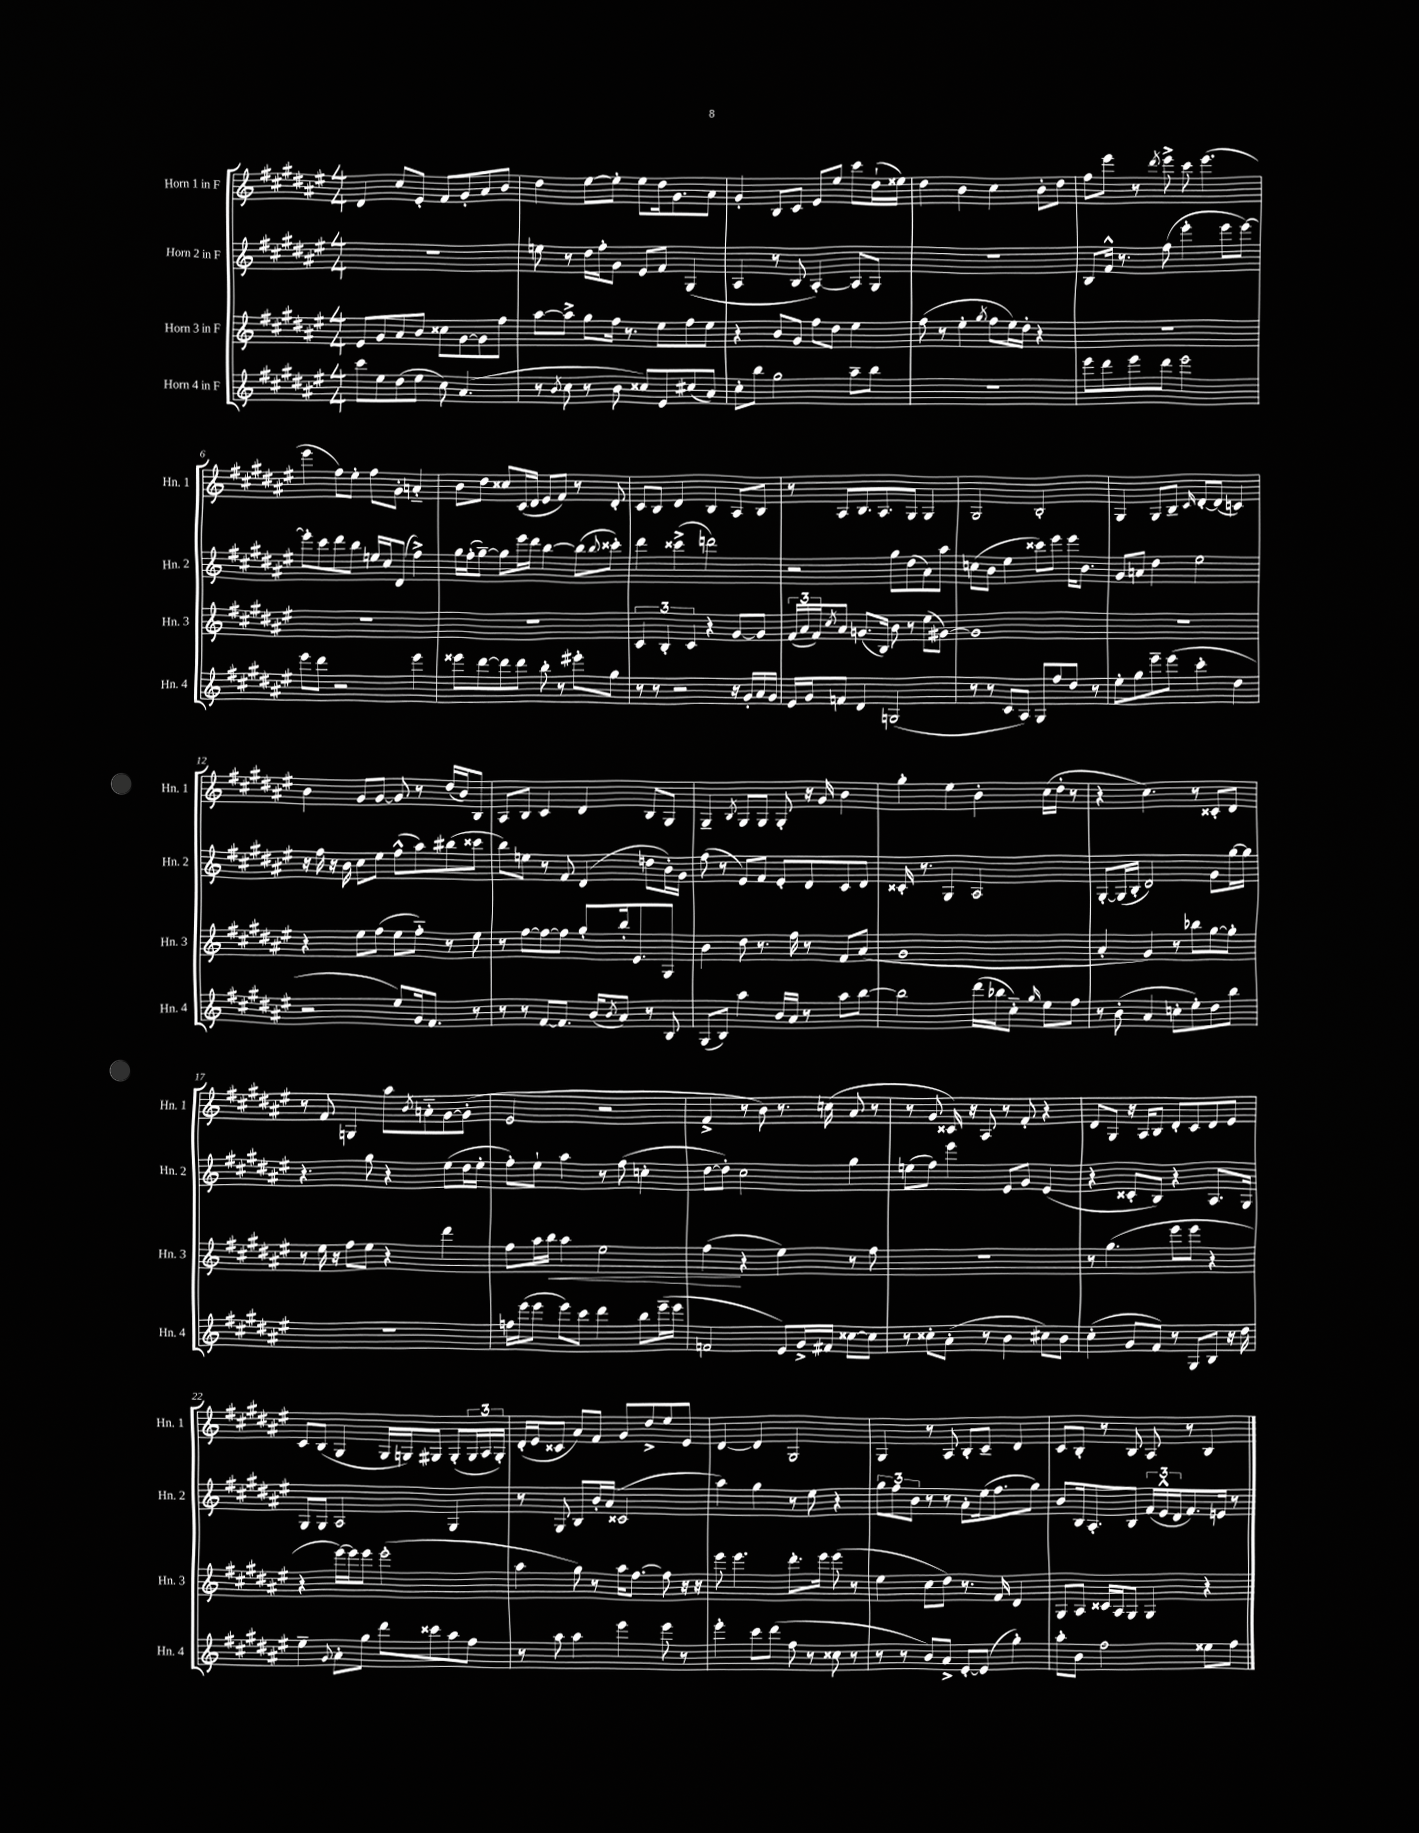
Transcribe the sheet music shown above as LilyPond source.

<<
\new StaffGroup <<
\new Staff = "s0" \with { instrumentName = "Horn 1 in F" shortInstrumentName = "Hn. 1" } {
    \clef treble \key fis \major \numericTimeSignature \time 4/4
    dis'4 cis''8 eis'8-. fis'8 gis'8-. ais'8 b'8 |
    dis''4 eis''8~ eis''8-. eis''8 dis''16 gis'8. ais'8 |
    gis'4-. b8 cis'8 eis'8 eis''8 cis'''8 dis''16-!( eisis''16) |
    dis''4 b'4 cis''4 b'8-. dis''8 |
    fis''8 eis'''8 r8 \acciaccatura { dis'''8 } eis'''8-> cis'''8 eis'''4.( |
    eis'''4 fis''8) eis''8-. fis''8 gis'8-. a'4-_ |
    b'8 dis''8 cisis''8 cis'16( dis'16 eis'8 fis'8) r8 dis'8-. |
    cis'8 b8 dis'4 b4 ais8 b8 |
    r8 ais8 b8. ais8. gis8 gis4 |
    gis2 b2-. |
    gis4 gis8 b8-- \grace { cis'16 } dis'8~-. dis'8( c'4) |
    b'4 gis'8 gis'8~ gis'8 r8 dis''16( b'16) b8 |
    ais8 b8 cis'4 dis'4 b8 gis8 |
    gis4-- \acciaccatura { b8 } gis8 gis8 gis8-. r16 gis'16 b'4 |
    gis''4-. eis''4 b'4-. cis''16( dis''16-. r8 |
    r4 cis''4.) r8 cisis'8-. dis'8 |
    r8 fis'8 g4 ais''8 \acciaccatura { b'8 } a'8-_ gis'8~ gis'8-.( |
    eis'2 r2 |
    fis'4-> r8 b'8) r8. c''16( ais'8 r8 |
    r8 gis'8 cisis'16) r16 ais8 r8 fis'8-. r4 |
    dis'8 gis8 r16 ais16 b8 dis'8-. cis'8 dis'8 eis'8 |
    cis'8 b8( gis4 gis16 g16) gis8 gis8-.( \tuplet 3/2 { gis16 ais16 gis16-.) } |
    dis'16-.( eis'16 cisis'8 ais'8) fis'8 gis'8 dis''8-> eis''8 eis'8 |
    dis'4~ dis'4 gis2 |
    gis4 r8 ais8 b8-. cis'8-- dis'4 |
    cis'8 b8-. r8 b8 ais8 r8 b4 \bar "|." |
}
\new Staff = "s1" \with { instrumentName = "Horn 2 in F" shortInstrumentName = "Hn. 2" } {
    \clef treble \key fis \major \numericTimeSignature \time 4/4
    R1 |
    e''8 r8 dis''16 fis''16-. gis'8 eis'8 fis'8 gis4( |
    ais4 r8 b8 ais4~-.) ais8 gis8 |
    R1 |
    b8 fis'16-^ r8. fis''8( eis'''4-. eis'''8 eis'''8~) |
    eis'''8-. cis'''8 dis'''8 b''8 e''16 cis''16 dis'8( fis''4->) |
    gis''16 fis''16-.( gis''8~--) gis''8 eis'''16 dis'''16 b''4~ b''8( \appoggiatura { b''8 } cisis'''8-.) |
    dis'''4 cisis'''4->( d'''2) |
    r2 gis''8 dis''8( ais'8) ais''8 |
    c''8( b'8 eis''4 cisis'''8) eis'''8 eis'''16 b'8. |
    gis'8 a'8 dis''4 eis''2 |
    r16 fis''16 r16 b'16 cis''8 eis''8 fis''8-^( ais''8) bis''8( cisis'''8 |
    b''8) e''8 r8 fis'8 dis'4( d''8 b'16-.) gis'16 |
    fis''8( r8 eis'8) fis'8 eis'8-. dis'8 cis'8 dis'8 |
    cisis'16-. r8. gis4 ais2 |
    gis8~-. gis16( b16-. dis'2) gis'8 gis''16~ gis''16 |
    r4. gis''8 r4 eis''8( dis''16 eis''16-. |
    fis''8-.) eis''8-! ais''4 r8 fis''8( c''4-. |
    dis''8~ dis''8-.) cis''2 gis''4 |
    e''8( fis''8) eis'''4 eis'8 gis'8 eis'4( |
    r4 cisis'8-. b8) r4 ais8. gis16 |
    gis8 gis8 ais2 gis4 |
    r8 gis8 b8 b'16-. ais'16( cisis'2 |
    ais''4) gis''4 r8 eis''8 r4 |
    \tuplet 3/2 { gis''8 fis''8 b'8 } r8 r8 ais'8-. eis''16( fis''8. gis''8) |
    b'8 b16 ais8.-. b8 \tuplet 3/2 { fis'16( eis'16-^ dis'16 } fis'8.) e'16 r8 \bar "|." |
}
\new Staff = "s2" \with { instrumentName = "Horn 3 in F" shortInstrumentName = "Hn. 3" } {
    \clef treble \key fis \major \numericTimeSignature \time 4/4
    eis'8 gis'8 ais'8 b'8 cisis''8 gis'8~ gis'8 fis''8 |
    ais''8~ ais''8-> gis''8 fis''16 r8. eis''8 fis''8 eis''8 |
    r4 b'8 gis'8 fis''8 dis''8 eis''4 |
    fis''8( r8 eis''4-. \acciaccatura { gis''8 } fis''8 eis''16) dis''16-. r4 |
    R1 |
    R1 |
    R1 |
    \tuplet 3/2 { cis'4 b4-. cis'4 } r4 gis'8~ gis'8 |
    \tuplet 3/2 { fis'16( ais'16 fis'16) } \acciaccatura { cis''8 } ais'8 g'8.( b16) b'8 r8 eis''8( gis'8~) |
    gis'1 |
    R1 |
    r4 eis''8 fis''8( eis''8 fis''8-_) r8 eis''8 |
    r8 fis''8~ fis''8~ fis''8 gis''8-. b''16-. eis'8. gis8 |
    b'4 dis''8 r8. fis''16 r8 fis'8 ais'8( |
    gis'1 |
    ais'4-. gis'4) r8 bes''8 gis''8~ gis''8-. |
    r8 eis''16 r16 fis''8 eis''8 r4 dis'''4 |
    fis''8 ais''16 b''16\< ais''4 eis''2 |
    fis''4\!( r4 eis''4) r8 fis''8 |
    R1 |
    r8 gis''4.( eis'''8 eis'''8 r4 |
    r4 eis'''16~) eis'''16 eis'''8 eis'''2-.( |
    ais''4 gis''8) r8 ais''16 fis''8.~ fis''8 r16 r16 |
    eis'''8 eis'''4. dis'''8.-. eis'''16 eis'''8( r8 |
    eis''4 cis''8 dis''8) r8. fis'16 dis'4 |
    gis8 ais8 cisis'16 ais16 gis8 gis4 r4 \bar "|." |
}
\new Staff = "s3" \with { instrumentName = "Horn 4 in F" shortInstrumentName = "Hn. 4" } {
    \clef treble \key fis \major \numericTimeSignature \time 4/4
    cis'''8 eis''8 dis''8( eis''8 cis''8) ais'4.( |
    r8 \acciaccatura { b'8 } cis''8 r8 b'8 cisis''8) eis'8 cis''8( ais'8) |
    cis''8-. b''8 gis''2 ais''8-- b''8 |
    r1 |
    eis'''8 dis'''8 eis'''8 dis'''8 eis'''2 |
    eis'''8 dis'''8 r2 eis'''4 |
    eisis'''8 dis'''8~ dis'''8 dis'''8 b''8-. r8 eis'''8-. gis''8 |
    r8 r8 r2 r16 gis'16-. ais'16 gis'16 |
    eis'16 gis'16 f'8 dis'4 g2( |
    r8 r8 cis'8 ais8) gis8 fis''8 dis''8 r8 |
    eis''8-. gis''8 eis'''8-- eis'''8( cis'''4-. dis''4 |
    r2 eis''8) gis'16 fis'8. r8 |
    r8 r8 fis'8~ fis'8. b'16( \acciaccatura { b'8 } ais'8) r8 b8 |
    gis8( b8) ais''4 b'16 ais'16 r8 ais''8 b''8~ |
    b''2 dis'''16( bes''16 cis''8-_) \grace { gis''16 } eis''8 fis''8 |
    r8 b'8-.( ais'4 c''8-. eis''8-.) dis''8 b''8 |
    R1 |
    f''16 eis'''16( eis'''8 eis'''8) cis'''8 dis'''4 b''8 eis'''16--( eis'''16 |
    f'2 eis'8) gis'16-> fis'16 cisis''8~ cisis''8 |
    r8 cisis''8-. ais'8-.( r8 b'4 cis''8) b'8 |
    cis''4-.( gis'8 fis'8) r8 gis8 b8 r16 dis''16 |
    eis''4-- \appoggiatura { gis'8 } ais'8-. gis''8 dis'''8 cisis'''8 ais''8 fis''8 |
    r8 ais''8 ais''4 eis'''4 eis'''8 r8 |
    eis'''4-. cis'''8 dis'''8( fis''8 r8 cisis''8 r8 |
    r8 r8 b'8) ais'8-> eis'8~-. eis'8( gis''4-.) |
    ais''8-. b'8 fis''2 eisis''8 fis''8 \bar "|." |
}
>>
>>
